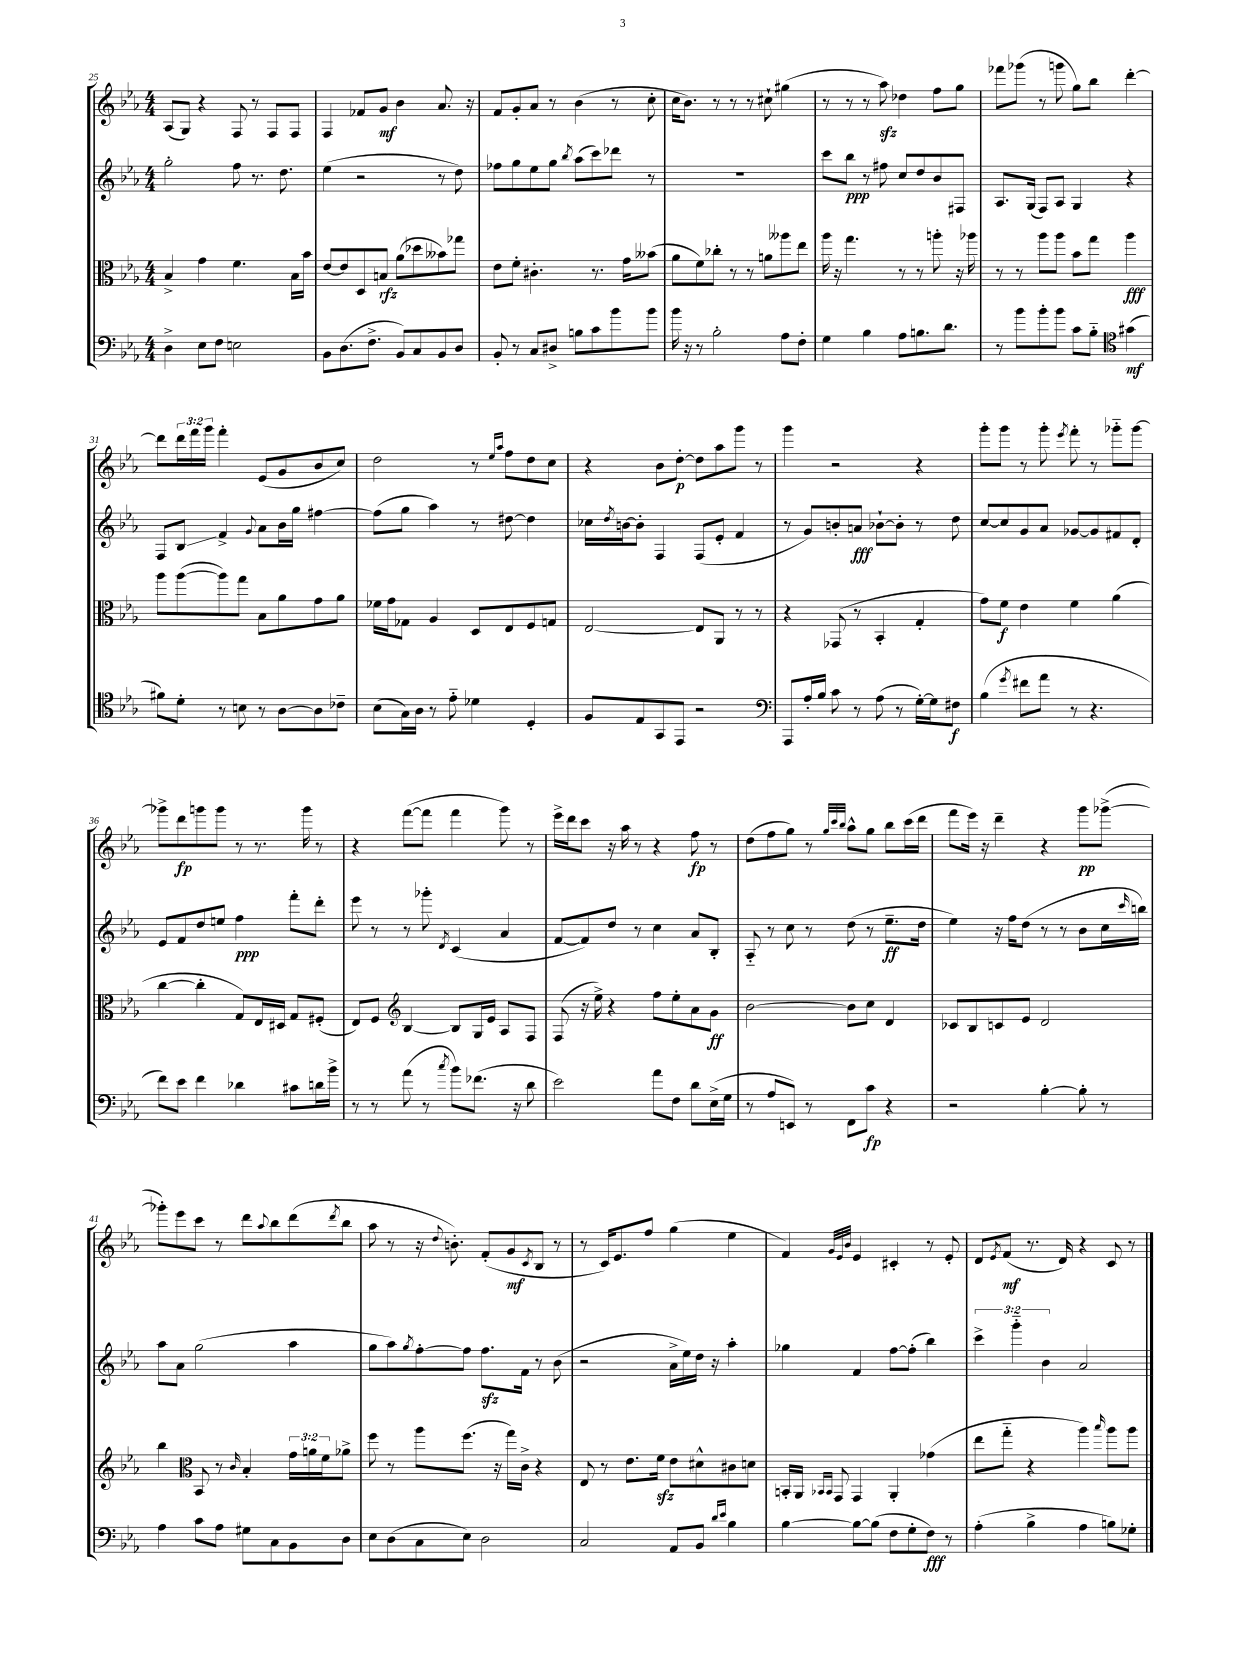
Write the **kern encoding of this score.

**kern	**kern	**kern	**kern
*staff4	*staff3	*staff2	*staff1
*clefF4	*clefC3	*clefG2	*clefG2
*k[b-e-a-]	*k[b-e-a-]	*k[b-e-a-]	*k[b-e-a-]
*M4/4	*M4/4	*M4/4	*M4/4
4D^	4B-^	2gg'	(8A-
.	.	.	8G)
8E-	4g	.	4r
8F	.	.	.
2E	4.f	8ff	8F
.	.	8.r	8r
.	.	.	8F
.	.	8.dd	.
.	16B-	.	8F
.	16b-	.	.
=	=	=	=
8BB-	[8e-	(4ee-	4F
(8.D	8e-]	.	.
.	8D	2r	8f-
8.F^	.	.	.
.	8B	.	8g
8BB-)	(8a-	.	4b-
8C	8dd-	.	.
8BB-	8b--)	8r	8.a-
8D	8gg-	8dd)	.
.	.	.	16r
=	=	=	=
8BB-'	8e-	8ff-	8f
8r	8f'	8gg	8g'
8C	4.c#'	8ee-	8a-
8D#^	.	8gg	8r
.	.	8qbb-	.
8B	.	(8aa-	(4b-
8c	8.r	8ccc)	.
8b-	.	8ddd-	8r
.	16g	.	.
8b-	(8b--	8r	8cc'
=	=	=	=
16b-	8a-	1r	16cc
16r	.	.	8.b-)
8r	8f)	.	.
2B-'	8cc-'	.	8r
.	8r	.	8r
.	8r	.	8r
.	8a	.	8cc#`
8A-	8aa--	.	(4gg#
8F'	8ee-	.	.
=	=	=	=
4G	16aa-	8ccc	8r
.	16r	.	.
.	4.gg	8bb-	8r
4B-	.	8r	8r
.	.	8ff#	8aa-)
8A-	8r	8cc	4dd-
8.B	8r	8dd	.
.	8aa'	8b-	8ff
8.d	.	.	.
.	16r	8F#	8gg
.	16aa-	.	.
=	=	=	=
8r	8r	8.A-	8fff-
8b-	8r	.	(8ggg-
.	.	(16G	.
8b-'	8aa-	8F)	8r
8b-	8aa-	8A-	8ggg
8c	8b-	4G	8gg)
8B-'~	8gg	.	8bb-
*clefC4	*	*	*
(4g#	4aa-	4r	[4ddd'
=	=	=	=
8f#)	8aa-	8F	8ddd]
8d'	([8aa-	8B-	24ddd
.	.	.	24fff
.	.	.	24ggg
8r	8aa-])	4f^	4fff'
8B	8gg	.	.
.	.	8qqg	.
8r	8B-	8a-	(8e-
[8A-	8a-	16b-	8g
.	.	16gg	.
8A-]	8g	[4ff#	8b-
8c-~	8a-	.	8cc)
=	=	=	=
(8B-	16f-	(8ff#]	2dd
.	16g	.	.
16G)	8G-	8gg	.
16A-	.	.	.
8r	4A-	4aa-)	.
8e-'~	.	.	.
4d-	8D	8r	8r
.	.	.	16qqee-
.	.	.	16qqaa-
.	8E-	[8dd#	8ff
4D'	8F	4dd#]	8dd
.	8G	.	8cc
=	=	=	=
8F	[2E-	16cc-	4r
.	.	8qdd	.
.	.	[16b	.
8E-	.	8b']	.
8GG	.	4F	8b-
8EE-	.	.	[8dd'
2r	8E-]	(8F	8dd]
.	8AA-	8e-'	8aa-
.	8r	4f	8ggg
.	8r	.	8r
=	=	=	=
*clefF4	*	*	*
8AAA-	4r	8r	4ggg
16A-'	.	8g)	.
16B-	.	.	.
8c	(8GG-	8b'	2r
8r	8r	8a	.
(8A-	4BB-'	[8b-`	.
8r	.	8b-']	.
[16G')	4G'	8r	4r
16G]	.	.	.
8F#	.	8dd	.
=	=	=	=
(4B-	8g)	[8cc	8ggg'
.	8f	8cc]	8ggg
8qg	.	.	.
8f#	4e-	8g	8r
8a-	.	8a-	8ggg'
.	.	.	8qeee-
8r	4f	[8g-	8fff'
4.r	.	8g-]	8r
.	(4a-	8f#	8ggg-'~
.	.	8d'	[8ggg-
=	=	=	=
8f)	[4cc	8e-	8ggg-^]
8e-	.	8f	8ddd
4f	4cc']	8dd	8ggg
.	.	8ee	8ggg
4d-	8G)	4ff	8r
.	16E-	.	8.r
.	16D#	.	.
8c#	8G	8fff'	.
.	.	.	16ggg
16d	(8F#'	8ddd'	8r
16b-^	.	.	.
=	=	=	=
8r	8E-)	8eee-	4r
8r	8F	8r	.
*	*clefG2	*	*
(8a-	[4B-	8r	([8fff
8r	.	8ggg-'	8fff]
8qcc	.	8qd	.
8b-)	8B-]	(4c	4fff
(8.f-	16G	.	.
.	16e-	.	.
.	8A-	4a-	8ggg)
16r	.	.	.
8d	8F	.	8r
=	=	=	=
2e-)	(8F	[8f	16eee-^
.	.	.	16ddd
.	16r	8f])	8ccc
.	16ee-^)	.	.
.	4r	8dd	16r
.	.	.	16aa-
.	.	8r	8r
8a-	8ff	4cc	4r
8F	8ee-'	.	.
8d	8a-	8a-	8ff
(16E-^	8g	8B-'	8r
16G	.	.	.
=	=	=	=
8r	[2b-	8A-'~	(8dd
8A-	.	8r	8ff
8EE)	.	8cc	8gg)
8r	.	8r	8r
.	.	.	32qqgg
.	.	.	32qqccc
.	.	.	32qqbb-
8FF	8b-]	(8dd	8aa-^^
8c	8cc	8r	8gg
4r	4d	8.ee-~	8bb-
.	.	.	(16ccc
.	.	16dd	16ddd
=	=	=	=
2r	8c-	4ee-)	8fff
.	8B-	.	16eee-)
.	.	.	16r
.	8c	16r	4ddd~
.	.	16ff	.
.	8e-	(8dd	.
[4B-'	2d	8r	4r
.	.	8r	.
8B-']	.	8b-	8ggg
8r	.	16cc	([8ggg-^
.	.	16qqccc	.
.	.	16bb)	.
=	=	=	=
4A-	4bb-	8aa-	8ggg-'])
.	.	8a-	8eee-
*	*clefC3	*	*
8c	8BB-	(2gg	8ccc
8A-	8r	.	8r
.	16qqc	.	.
8G#	4B-'	.	8ddd
.	.	.	8qqaa-
8C	.	.	8bb-
8BB-	24g	4aa-	(8ddd
.	24a	.	.
.	24f	.	.
.	.	.	8qddd
8D	8a-^	.	8bb-
=	=	=	=
8E-	8ff	8gg	8aa-
(8D	8r	8aa-)	8r
.	.	8qgg	.
8C	8aa-	[8ff'	16r
.	.	.	8qqdd
.	.	.	8.b')
8E-)	(8.ff	8ff]	.
2D	.	8.ff	(8f'
.	16r	.	.
.	16gg)	.	8g
.	16c^	16f	.
.	.	.	8qc
.	4r	8r	8B-
.	.	(8b-	8r
=	=	=	=
2C	8E-	2r	8r
.	8r	.	16c)
.	.	.	8.e-
.	8.e-	.	.
.	.	.	8ff
.	16f	.	.
8AA-	8e-	16a-^	(4gg
.	.	16ee-)	.
8BB-	8d#^^	16dd	.
.	.	16r	.
16qqd	.	.	.
16qqe-	.	.	.
4B-	8c#	4aa-'	4ee-
.	8d	.	.
=	=	=	=
[4B-	16BB'	4gg-	4f)
.	16AA-	.	.
.	16qqBB-	.	.
.	16qqBB-	.	.
.	8GG	.	.
.	.	.	32qqg
.	.	.	32qqe-
.	.	.	32qqb-
8B-_	4GG	4f	4e-
(8B-]	.	.	.
8F	4AA-'	[8ff	4c#'
8G'	.	(8ff']	.
8F)	(4g-	4bb-)	8r
8r	.	.	8e-'
=	=	=	=
(4A-'	8ee-	6ccc^	8d
.	.	.	8qe-
.	8gg'~	.	(8f
.	.	6ggg'~	.
4B-^	4r	.	8.r
.	.	6b-	.
.	.	.	16d)
4A-	4aa-)	2a-	4r
.	16qqbb-	.	.
8B)	8aa-	.	8c
8G-'	8aa-	.	8r
==	==	==	==
*-	*-	*-	*-
